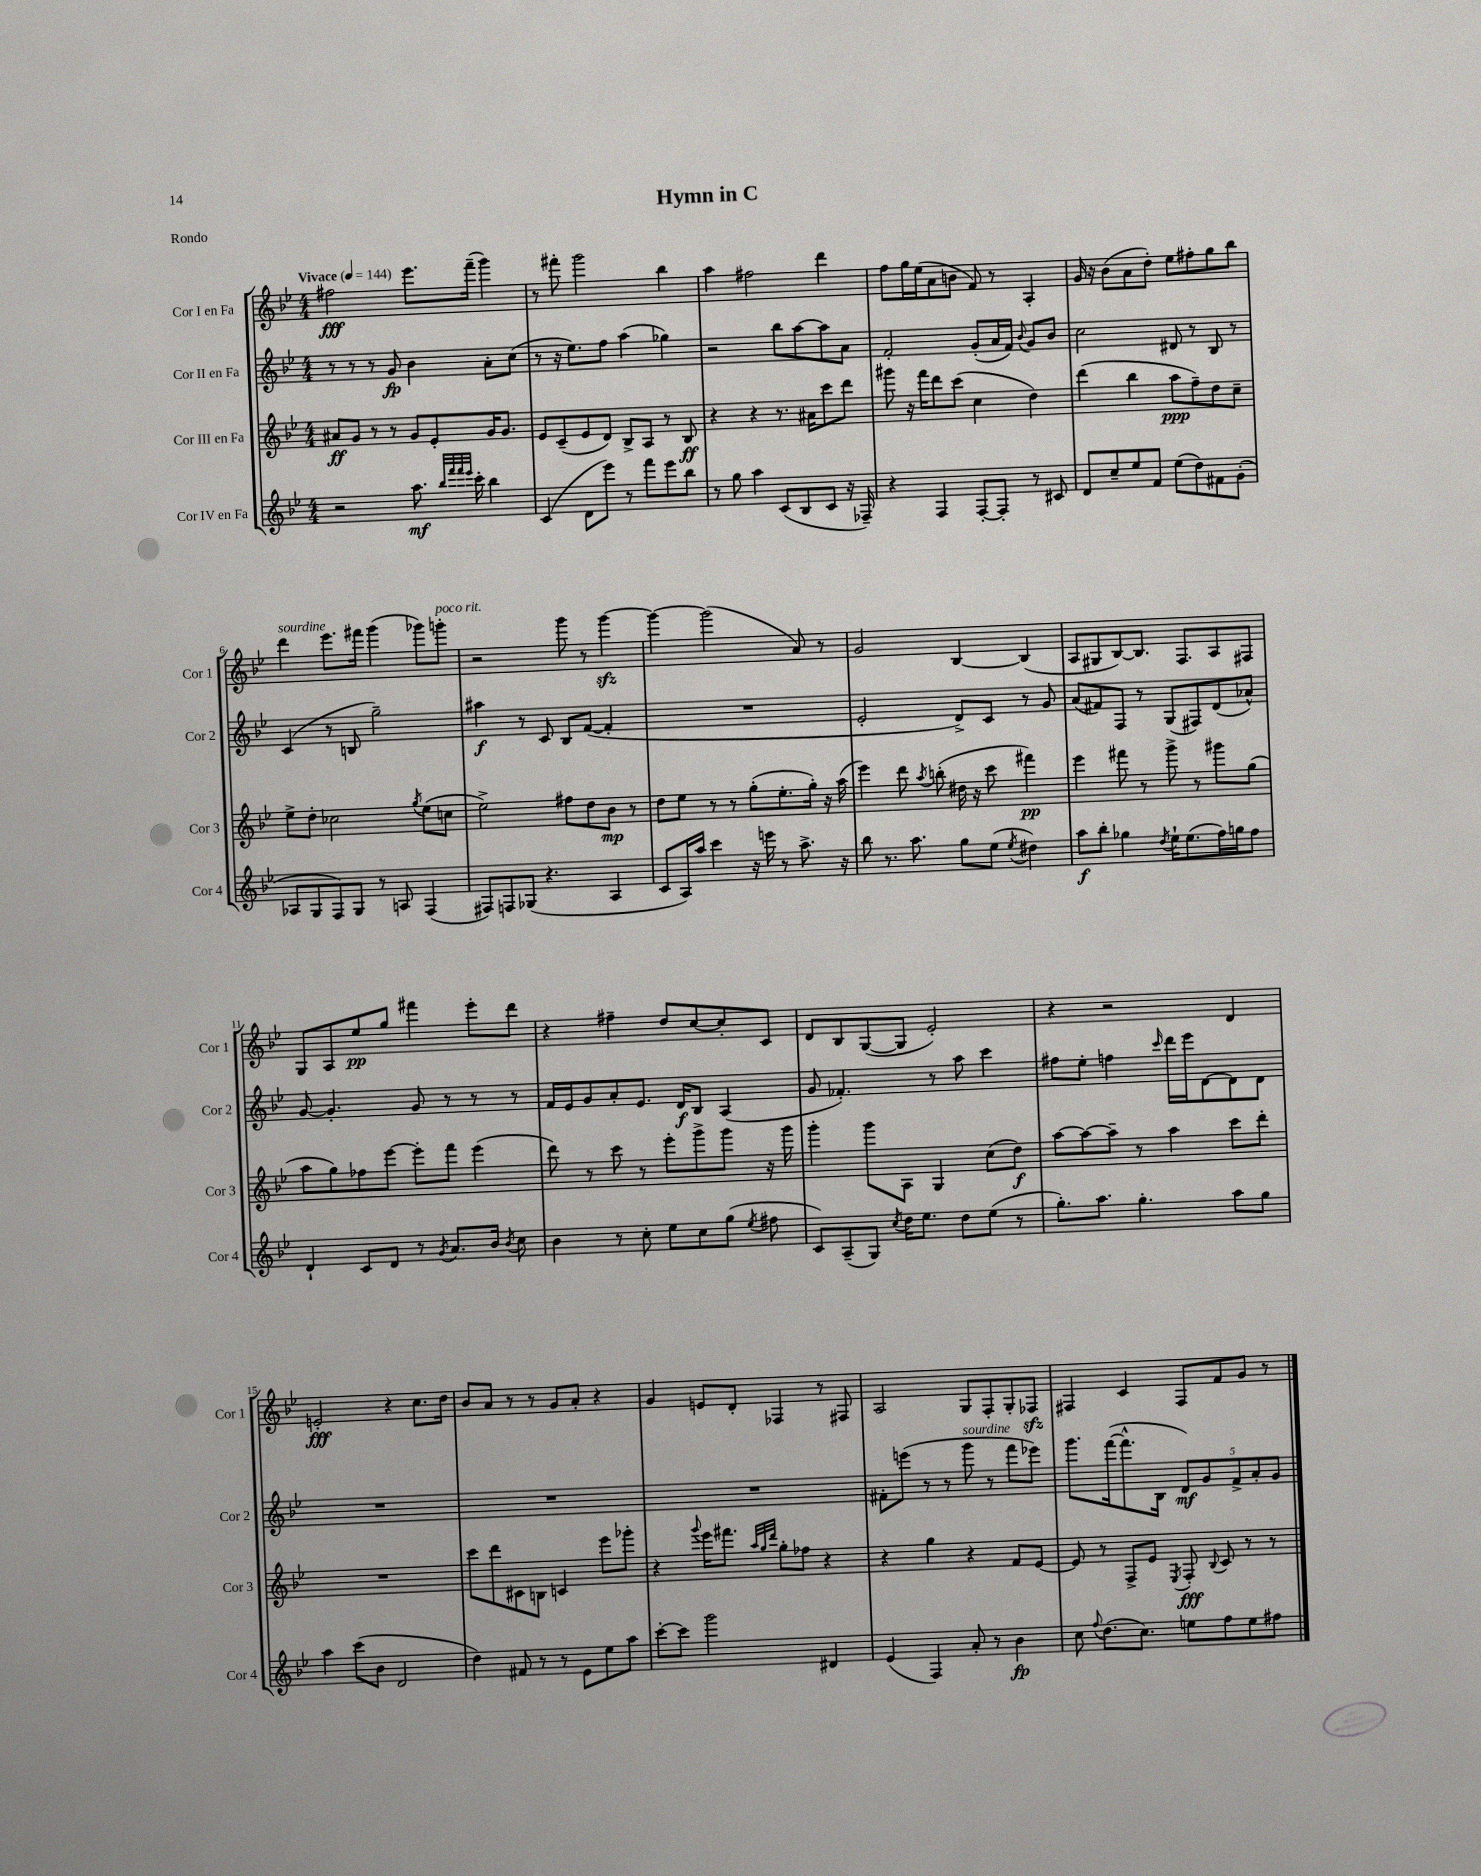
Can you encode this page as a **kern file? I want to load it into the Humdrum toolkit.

**kern	**kern	**kern	**kern
*staff4	*staff3	*staff2	*staff1
*clefG2	*clefG2	*clefG2	*clefG2
*k[b-e-]	*k[b-e-]	*k[b-e-]	*k[b-e-]
*M4/4	*M4/4	*M4/4	*M4/4
*MM144	*MM144	*MM144	*MM144
2r	8a#	8r	2ff#
.	8g	8r	.
.	8r	8r	.
.	8r	8g	.
8.aa	8g	4b-	8.eee-
.	8e-'	.	.
32qqbb-	.	.	.
32qqfff	.	.	.
32qqfff	.	.	.
32qqeee-	.	.	.
16ccc'	.	.	(16fff~
4bb-	16g	8a'	4ggg)
.	8.g	.	.
.	.	(8cc	.
=	=	=	=
(4c	8e-	8r	8r
.	(8c~	16r	8fff#'
.	.	8.ee-)	.
8d	8e-	.	2ggg
8eee-)	8d)	8ff	.
8r	8B-^	(4aa	.
8fff	8A	.	.
8eee-	8r	4gg-)	4bb-
8bb-	8B-	.	.
=	=	=	=
8r	4r	2r	4aa
8gg	.	.	.
4aa	4r	.	2ff#
(8c	8.r	8bb-	.
8B-	.	[8aa	.
.	16a#	.	.
8c	8ccc	8aa]	4ddd
16r	8ddd	8a	.
16F-~)	.	.	.
=	=	=	=
4r	8ggg#	2f'	8ff
.	16r	.	16gg
.	16fff	.	(16ee-
4F	8ddd	.	8a
.	(8ccc	.	8b
[8F'	4cc	(8g'	8f)
8F']	.	16a	8r
.	.	16f)	.
.	.	8qqb-	.
8r	4dd)	8g	4A'
8c#	.	8b-	.
=	=	=	=
8d	(4ddd	2cc	16g
.	.	.	16r
8cc~	.	.	(8b-
8ee-	4bb-	.	8a
8f	.	.	8dd')
(8ee-	8aa	8d#	8ee-
8dd)	8ff~)	8r	8ff#'
8f#	8dd	8B-	8gg
(8g'	8cc~	8r	8bb-
=	=	=	=
8A-	8ee-^	(4c	4ddd
8G	8dd'	.	.
8F)	2cc-	8r	8.eee-
8G	.	8B	.
.	.	.	16fff#
8r	.	2gg~)	(4ggg
8A	.	.	.
.	8qgg	.	.
(4F	(8ee-	.	8ggg-)
.	8cc	.	8ggg'
=	=	=	=
8F#)	2ee-^)	4aa#	2r
8F	.	.	.
(8G-	.	8r	.
4.r	.	8c	.
.	8ff#	8B-	8ggg
.	8dd	([8f	8r
4A	8b-	4f']	[4ggg
.	8r	.	.
=	=	=	=
8c	8dd	1r	4ggg_
16A)	8ee-	.	.
16aa	.	.	.
4ccc	8r	.	(2ggg]
.	8r	.	.
16r	(8gg'	.	.
16eee	.	.	.
8r	8.ee-'	.	.
8.aa^	.	.	8a)
.	16gg')	.	.
.	16r	.	8r
16r	(16aa	.	.
=	=	=	=
8bb-	4eee-)	2e-'	2g
8.r	.	.	.
.	8ddd	.	.
8.aa	.	.	.
.	8qaa	.	.
.	(8bb'	.	.
8gg	16dd#	8d^)	[4B-
.	16r	.	.
(8ee-	8ccc	8c	.
8qee-	.	.	.
4dd#)	4fff#)	8r	(4B-]
.	.	8g	.
=	=	=	=
8aa	4eee-	(8a	8A
8bb-'	.	8f#)	8G#
4gg-	8fff#	8F	[8B-)
.	8r	8r	8.B-]
8qdd	.	.	.
16ee-`	8ggg^	(8G	.
(8.ee-	.	.	8.F
.	8r	8F#)	.
16ff)	8ggg#	(8d	8A
16gg	.	.	.
8ff	(8gg	8a-^^)	8F#
=	=	=	=
4d`	8aa	[8g	8G
.	8gg)	4.g']	8A
8c	8ff-	.	8ee-
8d	[8eee-	.	8gg
8r	8eee-']	8g	4fff#
8qg	.	.	.
8.a	8fff	8r	.
.	(4eee-	8r	8eee-'
16b-	.	.	.
8qb-	.	.	.
8cc	.	8r	8ddd
=	=	=	=
4b-	8ddd)	16f	4r
.	.	16e-	.
.	8r	8g	.
8r	8ccc	8a'	4ff#~
8cc'	8r	8.e-	.
8ee-	8eee-'	.	8dd
.	.	16d	.
8cc	8ggg^	8B-	[8cc
(8gg	8ggg	(4A	8cc']
8qee-	.	.	.
8ff#	16r	.	8c
.	16ggg	.	.
=	=	=	=
8c)	4ggg'	8g	8d
(8A~	.	4.f-')	8B-
8G)	8ggg	.	([8G
8qcc	.	.	.
16dd	8A	.	8G]
8.ee-	.	.	.
.	4G	8r	2e-')
8dd	.	8aa	.
(8ee-	(8cc	4ccc	.
8r	8dd)	.	.
=	=	=	=
8.gg')	[8aa	8ff#	4r
.	8aa_	8ee-'	.
8.aa	.	.	.
.	8aa~]	4ff	2r
4.gg'	8r	.	.
.	.	16qqccc	.
.	4aa	16ddd	.
.	.	16eee-	.
.	.	[8d	.
8aa	8ccc	8d]	4d
8gg	8ddd'	8d	.
=	=	=	=
4aa	1r	1r	2e'
(8ccc	.	.	.
8b-	.	.	.
2d	.	.	4r
.	.	.	8.cc
.	.	.	16dd
=	=	=	=
4dd)	8ccc	1r	8b-
.	8ddd	.	8a
8f#	8c#	.	8r
8r	8B	.	8r
8r	4c	.	8g
8e-	.	.	8a'
8ee-	8eee-	.	4r
8aa	8ggg-'	.	.
=	=	=	=
[8ccc'	4r	1r	4g
8ccc]	.	.	.
.	8qqggg	.	.
2ggg	16eee-	.	8e
.	8.fff#	.	.
.	.	.	8d'
.	32qqaa	.	.
.	32qqgg	.	.
.	32qqddd	.	.
.	8gg'	.	4F-
.	8ff-	.	.
4d#	4r	.	8r
.	.	.	8F#
=	=	=	=
(4e-	4r	8f#'	2A
.	.	(8eee	.
4F)	4gg	8r	.
.	.	8r	.
8a'	4r	8ggg	8G
8r	.	8r	8F'
4b-	8f	8fff	8G'
.	[8e-	8eee-)	8F-
=	=	=	=
8cc	8e-]	8.ggg	4F#
8qqff	.	.	.
(8.dd	8r	.	.
.	.	([16fff	.
.	8F^	8.fff^^]	4c
8.cc)	.	.	.
.	8e-	.	.
.	.	16B-	.
.	8qE-	.	.
8ee	8F'	10d)	8F#
.	.	10g	.
.	8qqB-	.	.
8ff	8c	.	8f
.	.	10f^	.
8ee	8r	.	8g
.	.	10a'	.
8ff#	8r	.	8r
.	.	10g	.
==	==	==	==
*-	*-	*-	*-
